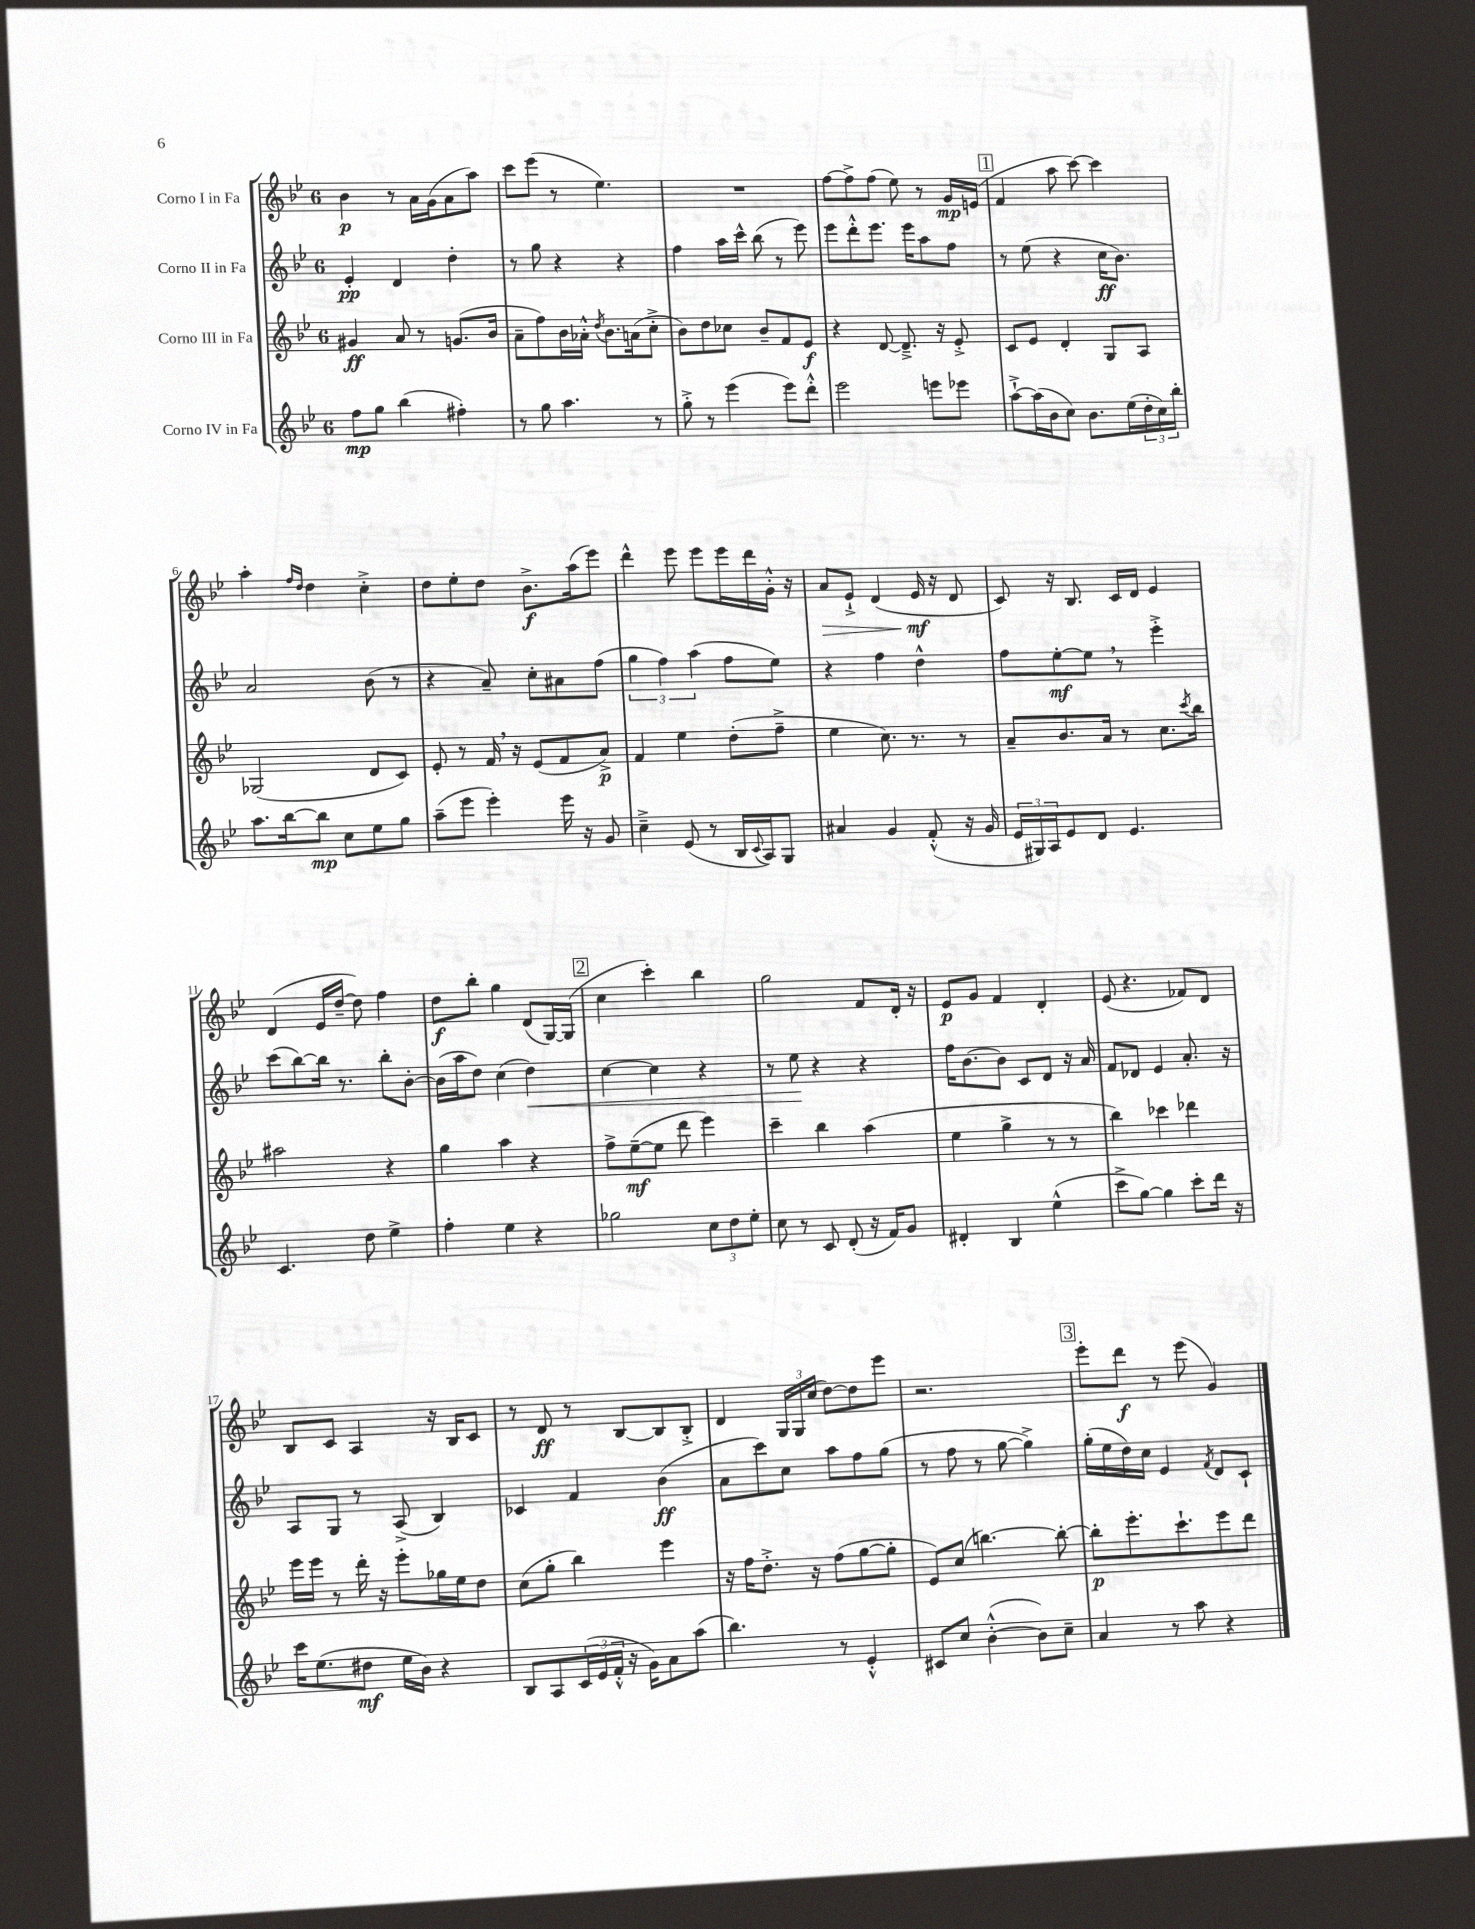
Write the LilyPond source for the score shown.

<<
\new StaffGroup <<
\new Staff = "s0" \with { instrumentName = "Corno I in Fa" } {
    \clef treble \key bes \major \once \override Staff.TimeSignature.style = #'single-digit \time 6/8
    bes'4\p r8 a'16 g'16( a'8 a''8) |
    c'''8 ees'''8( r8 ees''4.) |
    R2. |
    f''8~ f''8-> f''8( ees''8) r8 g'16\mp e'16( |
    \mark \markup { \box "1" } f'4 a''8 c'''8~) c'''4 |
    a''4-. \grace { f''16 d''16 } d''4 c''4-.-> |
    d''8 ees''8-. d''8 bes'8.->\f a''16( ees'''8) |
    d'''4-^ ees'''8 ees'''8 ees'''16 d'''16 g'16-.-^ r16 |
    a'8\> ees'8-!-> d'4( ees'16\mf\! r16 d'8 |
    c'8) r16 bes8. c'16 d'16 ees'4 |
    d'4( ees'16 d''16~-- d''8) f''4 |
    d''8\f bes''8-. g''4 d'8( g16~) g16( |
    \mark \markup { \box "2" } c''4 c'''4-.) bes''4 |
    g''2 f'8 d'16-. r16 |
    ees'8\p g'8 f'4 d'4-. |
    ees'8( r4. fes'8) d'8 |
    bes8 c'8 a4 r16 bes16 c'8 |
    r8 d'8\ff r8 bes8~ bes8 bes8-.-> |
    d'4 \tuplet 3/2 { g16 g16 c''16( } d''8~) d''8 ees'''8 |
    r2. |
    \mark \markup { \box "3" } ees'''8-. d'''8\f r8 ees'''8( g'4) \bar "|." |
}
\new Staff = "s1" \with { instrumentName = "Corno II in Fa" } {
    \clef treble \key bes \major \once \override Staff.TimeSignature.style = #'single-digit \time 6/8
    ees'4-.\pp d'4 d''4-. |
    r8 g''8 r4 r4 |
    f''4 a''16 c'''16-^ bes''8( r8 ees'''8) |
    ees'''8 d'''8-.-^ ees'''8. ees'''16 a''8 f''8 |
    \mark \markup { \box "1" } r8 ees''8( r4 c''16\ff bes'8.) |
    a'2 bes'8( r8 |
    r4 a'8--) c''8-. ais'8 f''8( |
    \tuplet 3/2 { g''4 f''4) a''4( } f''8 ees''8) |
    r4 f''4 d''4-^ |
    f''8 ees''8~-.\mf ees''8 \breathe r8 ees'''4-.-> |
    c'''8( bes''8~) bes''16 r8. bes''8-. bes'8~-. |
    bes'16( a''16 d''8) c''4( d''4\<) |
    \mark \markup { \box "2" } c''4~ c''4 r4 |
    r8 ees''8\! r4 r4 |
    f''16 bes'8.~ bes'8 c'8 d'8 r16 a'16 |
    f'8 des'8 ees'4 a'8.-. r16 |
    a8 g8 r8 a8->( bes4) |
    ces'4 f'4 bes'4\ff( |
    a'8 c'''8) c''8 a''8 f''8 g''8( |
    r8 f''8 r8 g''8~ g''4->) |
    \mark \markup { \box "3" } g''16-.( ees''16 d''16) c''16 ees'4 \acciaccatura { f'8 } d'8 c'8-! \bar "|." |
}
\new Staff = "s2" \with { instrumentName = "Corno III in Fa" } {
    \clef treble \key bes \major \once \override Staff.TimeSignature.style = #'single-digit \time 6/8
    gis'4\ff a'8 r8 g'8.( bes'16 |
    a'8-- f''8) bes'16 aes'16-.-^ \acciaccatura { d''8 } bes'8. a'16( c''8-.-> |
    bes'8) d''8 ces''8 bes'8-- f'8 ees'8\f |
    r4 d'8~ d'8.---> r16 ees'8-.-> |
    \mark \markup { \box "1" } c'8 ees'8 d'4-. g8 a8 |
    ges2( d'8 c'8) |
    ees'8-. r8 f'16 \breathe r16 ees'8( f'8 a'8->\p) |
    f'4 ees''4 d''8-.( f''8---> |
    ees''4 c''8.) r8. r8 |
    a'8-- bes'8. a'16 r8 c''8. \acciaccatura { c'''8 } bes''16 |
    ais''2 r4 |
    g''4 a''4 r4 |
    \mark \markup { \box "2" } f''8-> ees''8~--\mf( ees''8 d'''8 ees'''4) |
    c'''4-- bes''4 a''4( |
    ees''4 g''4-> r8 r8 |
    bes''4) ces'''4 des'''4 |
    ees'''16 ees'''16 r8 d'''16-. r16 ees'''8-. ges''16 ees''16 d''8 |
    c''8( g''8-. bes''4) ees'''4 |
    r16 f''16 d''8.-.-> r16 f''8( g''8~ g''8-. |
    ees'8) c''8( b''4.~) b''8~-. |
    \mark \markup { \box "3" } b''8-.\p ees'''8.-. c'''8.-! ees'''8 d'''8 \bar "|." |
}
\new Staff = "s3" \with { instrumentName = "Corno IV in Fa" } {
    \clef treble \key bes \major \once \override Staff.TimeSignature.style = #'single-digit \time 6/8
    f''8\mp g''8 bes''4( fis''4-.) |
    r8 g''8 a''4. r8 |
    g''8-.-> r8 ees'''4( ees'''8) d'''8-.-^ |
    ees'''2 e'''8 ees'''8 |
    \mark \markup { \box "1" } a''8~-!-> a''16( bes'16 c''8) bes'8. ees''16( \tuplet 3/2 { d''16-. c''16) bes''16-. } |
    a''8. bes''16~ bes''8\mp c''8 ees''8 g''8 |
    a''8--( ees'''8 ees'''4-.) ees'''16 r16 g'8 |
    c''4---> ees'8( r8 bes16 \appoggiatura { c'8 } a16) g8 |
    ais'4 g'4 f'8-.-^( r16 g'16 |
    \tuplet 3/2 { ees'16 gis16) a16 } ees'8 d'8 ees'4. |
    c'4. d''8 ees''4-> |
    f''4-. ees''4 r4 |
    \mark \markup { \box "2" } ges''2 \tuplet 3/2 { c''8 d''8 ees''8-. } |
    c''8 r8 c'8 d'8-.( r16 f'16) g'8 |
    dis'4-. bes4 ees''4-^( |
    c'''8-> g''8~) g''4 c'''8-. d'''16 r16 |
    c'''16 ees''8.( dis''8\mf ees''16 bes'16) r4 |
    bes8 a8 \tuplet 3/2 { c'16( ees'16 f'16-.-^ } r16 g'16) a'8 a''8( |
    bes''4.) r8 ees'4-.-^ |
    cis'8 c''8 bes'4~-.-^( bes'8) c''8-- |
    \mark \markup { \box "3" } a'4 r8 a''8 r4 \bar "|." |
}
>>
>>
